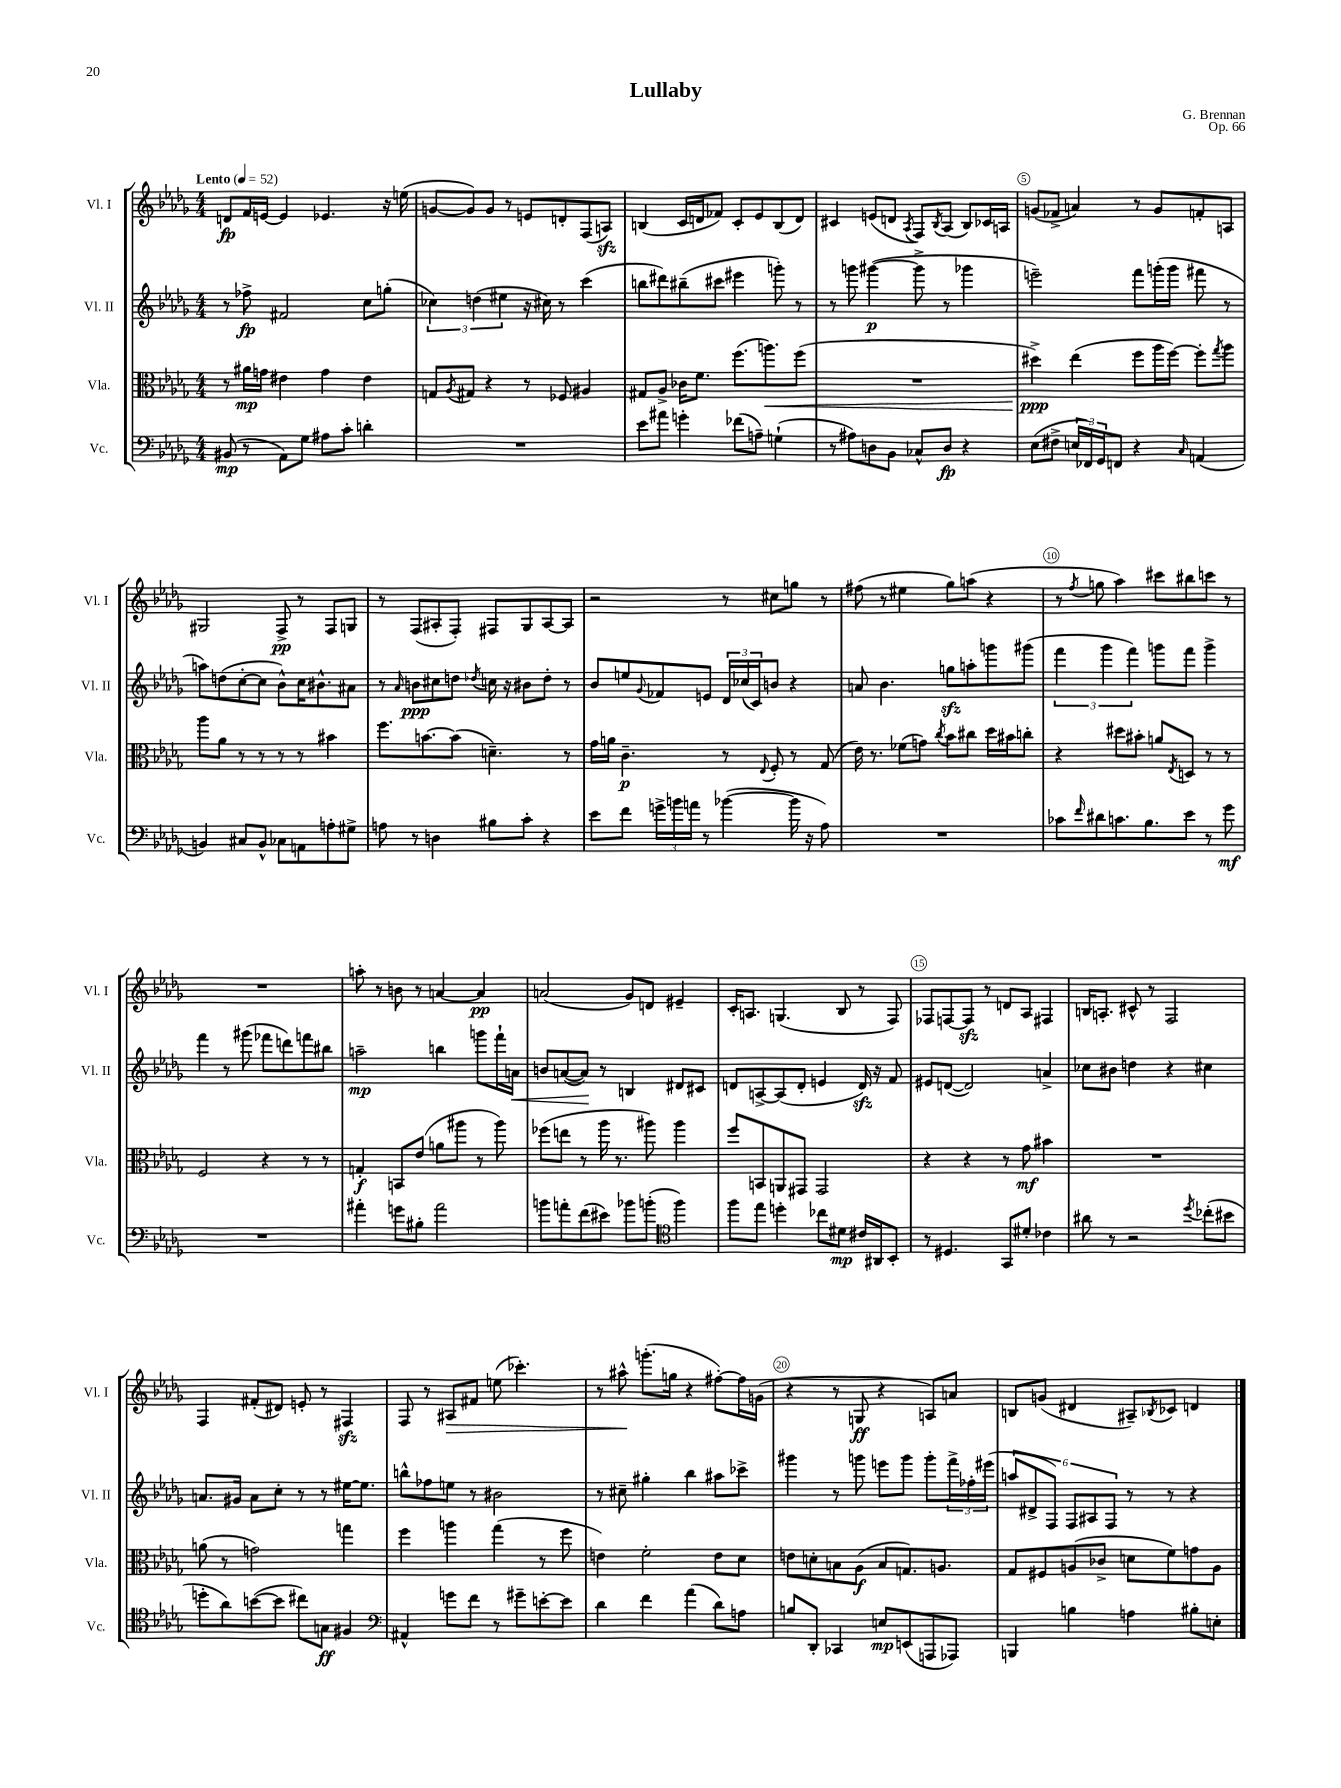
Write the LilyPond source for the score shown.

\header { title = "Lullaby" composer = "G. Brennan" opus = "Op. 66" }
<<
\new StaffGroup <<
\new Staff = "s0" \with { instrumentName = "Vl. I" shortInstrumentName = "Vl. I" } {
    \clef treble \key des \major \numericTimeSignature \time 4/4 \tempo "Lento" 4 = 52
    d'8\fp f'16 e'16~ e'4 ees'4. r16 e''16( |
    g'8~ g'8) g'8 r8 e'8 d'8-. f8( a8\sfz) |
    b4( c'16 d'16 fes'8) c'8-. ees'8 b8( d'8) |
    cis'4 e'8( d'8 \acciaccatura { aes8 } f8) \acciaccatura { bes8 } aes8( bes8) ces'16 a16 |
    g'8( fes'8-> a'4) r8 g'8 f'8-. a8 |
    gis2 f8->\pp r8 f8 g8 |
    r8 f8( ais8-. f8-.) fis8 ges8 ais8~ ais8 |
    r2 r8 cis''8 g''8 r8 |
    fis''8( r8 eis''4 ges''8) a''8( r4 |
    r8 \acciaccatura { f''8 } g''8 aes''4) cis'''8 bis''8 c'''8 r8 |
    R1 |
    a''8-. r8 b'8 r8 a'4~ a'4\pp |
    a'2( ges'8) d'8 eis'4-- |
    c'16-. a8. g4.( bes8 r8 f8) |
    fes8 f8~ f8\sfz r8 d'8 aes8 fis4 |
    b16 a8.-. cis'8-^ r8 f2 |
    f4 fis'8-.( dis'8) e'8-. r8 fis4\sfz |
    f8 r8 ais8\> fis'8 e''8( ces'''4.-.) |
    r8 ais''8-^\! g'''8.-.( g''16 r4 fis''8~-.) fis''16 g'16( |
    r4 r8 g8\ff r4 a8) a'8 |
    b8 g'8( dis'4 ais8--) \acciaccatura { bes8 } ces'8 d'4 \bar "|." |
}
\new Staff = "s1" \with { instrumentName = "Vl. II" shortInstrumentName = "Vl. II" } {
    \clef treble \key des \major \numericTimeSignature \time 4/4
    r8 fes''8->\fp fis'2 c''8 g''8-.( |
    \tuplet 3/2 { ces''4) d''4( eis''4 } r16 cis''16) r8 c'''4( |
    b''8 dis'''8) bis''8--( cis'''8 eis'''4 g'''8-.) r8 |
    r8 g'''8 gis'''4~\p( gis'''8-> r8 ges'''4 |
    e'''2--) f'''8 g'''16-.( g'''16 fis'''8 r8 |
    a''8) d''8( c''8~-. c''8 bes'8-^) c''16 bis'8.-^ ais'8 |
    r8 \grace { aes'16 } b'8\ppp cis''8 d''8 \acciaccatura { des''8 } c''16 r16 bis'8 des''8-. r8 |
    bes'8 e''8 \appoggiatura { ges'8 } fes'8 e'8 \tuplet 3/2 { des'16 ces''16( c'16) } b'8 r4 |
    a'8 bes'4. g''8\sfz a''8-. g'''8 gis'''8( |
    \tuplet 3/2 { f'''4 ges'''4 f'''4) } g'''8 f'''8 g'''4-> |
    f'''4 r8 gis'''8( fes'''8 d'''8) f'''8 bis''8 |
    a''2--\mp b''4 g'''8 f'''16-! a'16\< |
    b'8 a'8~( a'8\!) r8 b4 dis'8 cis'8 |
    d'8 a8~-> a8( d'8-. e'4 d'16\sfz) r16 f'8 |
    eis'8 d'8~( d'2) a'4-> |
    ces''8 bis'8 d''4 r4 cis''4 |
    a'8. gis'16 a'8 c''8-. r8 r8 eis''16~ eis''8. |
    b''8-^ fes''8 e''8 r8 bis'2 |
    r8 cis''8-- gis''4-. bes''4 ais''8 ces'''8-> |
    gis'''4 r8 g'''8 e'''8 g'''8 g'''8-. \tuplet 3/2 { f'''16-> fes''16-. eis'''16( } |
    \tuplet 6/4 { a''8 dis'8-> f8) f8 ais8 f8 } r8 r8 r4 \bar "|." |
}
\new Staff = "s2" \with { instrumentName = "Vla." shortInstrumentName = "Vla." } {
    \clef alto \key des \major \numericTimeSignature \time 4/4
    r8 ais'16\mp g'16 eis'4 g'4 eis'4 |
    g8 \acciaccatura { aes8 } gis8 r4 r8 fes8 ais4 |
    gis8 aes8-> ces'16 f'8. f''8.( a''8.\<) f''8( |
    R1 |
    dis''4->\ppp\!) ees''4( f''8 aes''16 f''16~) f''8-. \acciaccatura { ges''8 } aes''8 |
    aes''8 aes'8 r8 r8 r8 r8 bis'4 |
    f''8. b'8.~ b'8( d'4.--) r8 |
    ges'16 a'16 c'4.--\p r8 \appoggiatura { ees8 } f8-. r8 ges8( |
    ees'16) r8. fes'8( g'8) \acciaccatura { c''8 } bes'8 cis''8 des''16 bis'16 c''8-. |
    r4 dis''8 bis'8-. a'8 \acciaccatura { ees8 } d8 r8 r8 |
    f2 r4 r8 r8 |
    g4-.\f b,8 ees'8( a'8 ais''8 r8 ais''8) |
    fes''8( e''8 r8 aes''16 r8. ais''8) ais''4 |
    f''8 b,8 a,8 gis,8 gis,2 |
    r4 r4 r8 ges'8\mf bis'4 |
    R1 |
    a'8( r8 g'2) g''4 |
    f''4 a''4 ges''4( r8 f''8 |
    e'4) f'2-. e'8 des'8 |
    e'8 d'8-. b8 aes8\f( b8 g8.) a8. |
    ges8 fis8 a8( ces'8-> d'8 f'8) g'8 a8 \bar "|." |
}
\new Staff = "s3" \with { instrumentName = "Vc." shortInstrumentName = "Vc." } {
    \clef bass \key des \major \numericTimeSignature \time 4/4
    bis,8\mp( r8 aes,8) ges8 ais8 c'8-. d'4-. |
    R1 |
    ees'8 ais'8 g'4-. fes'8( a8--) g4-!( |
    r8 ais8) d8 bes,8 ces8-^ d8\fp r4 |
    ees8( fis8-> \tuplet 3/2 { e16 fes,16) ges,16 } f,8 r4 \grace { c16 } a,4( |
    b,4) cis8 b,8-^ ces8 a,8 a8-. gis8-> |
    a8 r8 d4 bis8 c'8-. r4 |
    ees'8 f'8 \tuplet 3/2 { g'16-> b'16 a'16 } r8 bes'4~( bes'16 r16 aes8) |
    R1 |
    ces'8 \grace { f'16 } dis'8 c'8. bes8. ees'8 r8 ges'8\mf |
    R1 |
    ais'4-. g'8 bis8-. ais'2 |
    b'8 a'8-. f'8( eis'8) bes'8 b'8-.( \clef tenor f''4) |
    f''8 ees''8 d''4-. ces''8 dis'8\mp cis'16 ais,16 bes,8-. |
    r8 dis4. ges,8 dis'8-. ces'4 |
    ais'8 r8 r2 \acciaccatura { des''8 } ces''8-.( bis'8 |
    d''8-. aes'8) b'8~( b'8 cis''8) g8\ff fis4 |
    \clef bass ais,4-^ g'8 f'8 r8 gis'8-- e'8~-. e'8 |
    des'4 f'4 aes'4( des'8) a8 |
    b8 des,8-. ces,4 e8\mp e,8( a,,8 aes,,8) |
    b,,4 b4 a4 bis8-. e8-. \bar "|." |
}
>>
>>
\layout { \context { \Score \override BarNumber.break-visibility = ##(#f #t #t) barNumberVisibility = #(every-nth-bar-number-visible 5) \override BarNumber.stencil = #(make-stencil-circler 0.1 0.3 ly:text-interface::print) } }
